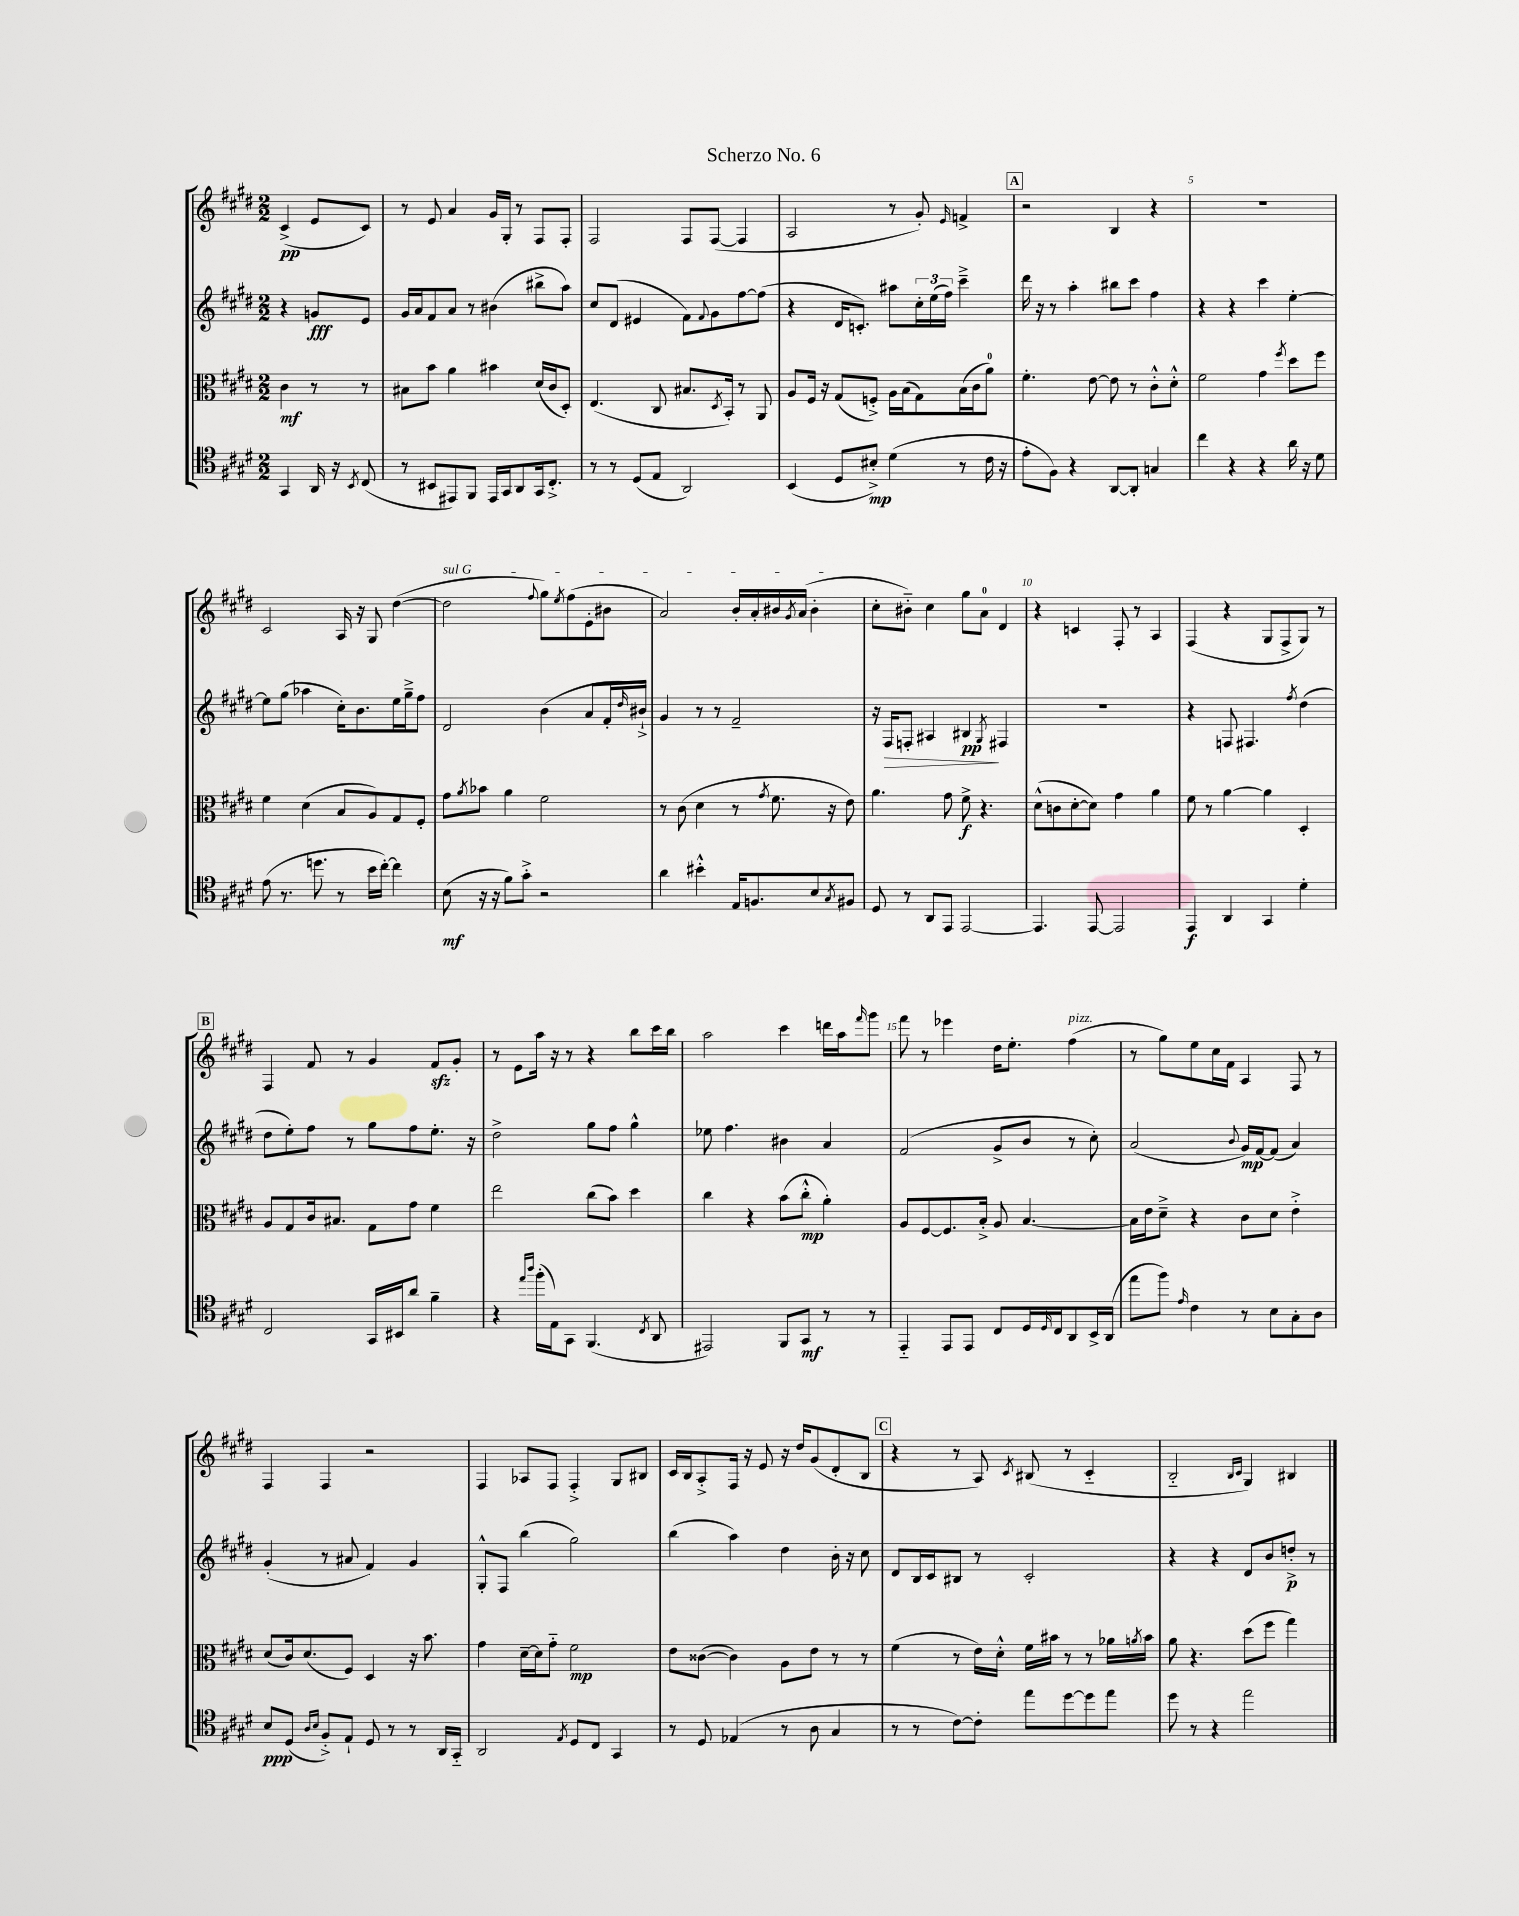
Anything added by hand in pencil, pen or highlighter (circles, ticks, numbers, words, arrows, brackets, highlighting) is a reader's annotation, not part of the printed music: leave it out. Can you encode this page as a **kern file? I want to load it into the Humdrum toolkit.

**kern	**dynam	**kern	**dynam	**kern	**dynam	**kern	**dynam
*part4	*part4	*part3	*part3	*part2	*part2	*part1	*part1
*staff4	*staff4	*staff3	*staff3	*staff2	*staff2	*staff1	*staff1
*clefC4	*	*clefC3	*	*clefG2	*	*clefG2	*
*k[f#c#g#d#]	*	*k[f#c#g#d#]	*	*k[f#c#g#d#]	*	*k[f#c#g#d#]	*
*M2/2	*	*M2/2	*	*M2/2	*	*M2/2	*
=	=	=	=	=	=	=	=
4GG#/	.	4c#\	mf	4r	.	(4c#^/	pp
16AA/	.	8r	.	8gn/L	fff	8e/L	.
16r	.	.	.	.	.	.	.
8qBB/	.	.	.	.	.	.	.
(8C#/	.	8r	.	8e/J	.	8c#/J)	.
=1	=1	=1	=1	=1	=1	=1	=1
8r	.	8B#X\L	.	16g#/LL	.	8r	.
.	.	.	.	16a/J	.	.	.
8BB#X/L	.	8b\J	.	8f#/	.	8e/	.
8EE#X/)	.	4a\	.	8a/J	.	4a/	.
8FF#/J	.	.	.	8r	.	.	.
16EE#/LL	.	4b#X\	.	(4b#X\	.	16g#/LL	.
16GG#/J	.	.	.	.	.	16G#'/JJ	.
8AA/	.	.	.	.	.	8r	.
16GG#/k	.	(16d#/LL	.	8bb#X^\L	.	8F#/L	.
8.C#'^/J	.	16c#/J	.	.	.	.	.
.	.	8D#'/J)	.	8aa\J)	.	8F#'/J	.
=2	=2	=2	=2	=2	=2	=2	=2
8r	.	(4.E/	.	8cc#/L	.	2F#/	.
8r	.	.	.	(8d#/J	.	.	.
(8D#/L	.	.	.	4e#X/	.	.	.
8E/J	.	8C#/	.	.	.	.	.
2AA/)	.	8.B#X/L	.	8f#\L)	.	8F#/L	.
.	.	.	.	8qqf#/	.	.	.
.	.	.	.	8g#\	.	([8F#/J	.
.	.	8qD#/	.	.	.	.	.
.	.	16BB'/Jk)	.	.	.	.	.
.	.	8r	.	[8ff#\	.	4F#/]	.
.	.	8AA/	.	(8ff#\J]	.	.	.
=3	=3	=3	=3	=3	=3	=3	=3
(4BB/	.	8A/L	.	4r	.	2A/	.
.	.	16F#/Jk	.	.	.	.	.
.	.	16r	.	.	.	.	.
8D#/L	.	(8G#/L	.	16d#/KL	.	.	.
.	.	.	.	8.cn'/J)	.	.	.
8B#X'^/J)	mp	8Fn'^/J)	.	.	.	.	.
(4d#\	.	16A\LL	.	8aa#X\L	.	8r	.
.	.	(16B\J	.	.	.	.	.
.	.	8G#\)	.	24cc#'\L	.	8g#'/)	.
.	.	.	.	(24ee\	.	.	.
.	.	.	.	24ff#\JJ)	.	.	.
.	.	.	.	.	.	16qqe/	.
8r	.	(16B\L	.	4ccc#~^\	.	4fn^/	.
.	.	16c#\J	.	.	.	.	.
16c#\	.	8a\J)	.	.	.	.	.
16r	.	.	.	.	.	.	.
!!LO:REH:place=s1:t=A
=4	=4	=4	=4	=4	=4	=4	=4
8e'\L	.	4.f#'\	.	16ddd#\	.	2r	.
.	.	.	.	16r	.	.	.
8F#\J)	.	.	.	8r	.	.	.
4r	.	.	.	4aa'\	.	.	.
.	.	[8e\	.	.	.	.	.
[8AA/L	.	8e\]	.	8bb#X\L	.	4B/	.
8AA'/J]	.	8r	.	8ccc#\J	.	.	.
4Gn/	.	8c#'^^\L	.	4ff#\	.	4r	.
.	.	8d#'^^\J	.	.	.	.	.
=5	=5	=5	=5	=5	=5	=5	=5
4cc#\	.	2f#\	.	4r	.	1r	.
4r	.	.	.	4r	.	.	.
4r	.	4g#\	.	4ccc#\	.	.	.
.	.	8qff#/	.	.	.	.	.
16a\	.	8dd#\L	.	[4ee'\	.	.	.
16r	.	.	.	.	.	.	.
8d#\	.	8ff#\J	.	.	.	.	.
!!LO:LB:g=z
=6	=6	=6	=6	=6	=6	=6	=6
(8e\	.	4f#\	.	8ee\L]	.	2c#/	.
8.r	.	.	.	(8gg#\J	.	.	.
.	.	(4d#\	.	4aa-X\	.	.	.
8.ddn\	.	.	.	.	.	.	.
8r	.	8B/L	.	16cc#'\KL)	.	16A/	.
.	.	.	.	8.b\	.	16r	.
16b\LL	.	8A/)	.	.	.	8G#/	.
[16cc#'\JJ)	.	.	.	.	.	.	.
4cc#\]	.	8G#/	.	16ee\L	.	([4dd#\	.
.	.	.	.	16gg#~^\J	.	.	.
.	.	8F#'/J	.	8ff#\J	.	.	.
=7	=7	=7	=7	=7	=7	=7	=7
!	!	!	!	!	!	!LO:TX:a:i:t=sul G	!
(8B\	mf	8g#\L	.	2d#/	.	2dd#\]	.
.	.	8qa/	.	.	.	.	.
16r	.	8b-X\J	.	.	.	.	.
16r	.	.	.	.	.	.	.
8f#\L)	.	4a\	.	.	.	.	.
8g#'^\J	.	.	.	.	.	.	.
.	.	.	.	.	.	8qqff#/	.
2r	.	2f#\	.	(4b\	.	8gg#\L)	.
.	.	.	.	.	.	8qee/	.
.	.	.	.	.	.	(8ff#\	.
.	.	.	.	8a/L	.	8e'\	.
.	.	.	.	16f#'/L	.	8b#X\J	.
.	.	.	.	16qqdd#/	.	.	.
.	.	.	.	16b#X`^/JJ)	.	.	.
=8	=8	=8	=8	=8	=8	=8	=8
4a\	.	8r	.	4g#/	.	2a/)	.
.	.	(8c#\	.	.	.	.	.
4b#X'^^\	.	4d#\	.	8r	.	.	.
.	.	.	.	8r	.	.	.
16E/KL	.	8r	.	2f#~/	.	16b'/LL	.
8.Fn/	.	.	.	.	.	16a'/	.
.	.	8qg#/	.	.	.	.	.
.	.	8.f#\	.	.	.	16b#X/	.
.	.	.	.	.	.	8qg#/	.
.	.	.	.	.	.	(16a/JJ	.
8B/	.	.	.	.	.	4b#'\	.
.	.	16r	.	.	.	.	.
8qG#/	.	.	.	.	.	.	.
8F#X/J	.	8e\)	.	.	.	.	.
=9	=9	=9	=9	=9	=9	=9	=9
8D#/	.	4.a\	.	16r	.	8cc#'\L	.
!	!	!	!	!	!LO:HP:b	!	!
.	.	.	.	16F#/KL	>	.	.
8r	.	.	.	8Fn'/J	.	8b#X\J)	.
8AA/L	.	.	.	4A#X/	.	4cc#\	.
8EE/J	.	8g#\	.	.	.	.	.
[2EE/	.	8f#^\	f	4B#X/	pp	8gg#\L	.
.	.	4.r	.	.	.	8a\J	.
.	.	.	.	8qG#/	.	.	.
.	.	.	.	4F#X/	]	4d#/	.
=10	=10	=10	=10	=10	=10	=10	=10
4.EE/]	.	(8d#^^\L	.	1r	.	4r	.
.	.	8cn\	.	.	.	.	.
.	.	[8d#'\	.	.	.	4cn/	.
[8EE/	.	8d#\J])	.	.	.	.	.
2EE/]	.	4g#\	.	.	.	8F#'/	.
.	.	.	.	.	.	8r	.
.	.	4a\	.	.	.	4A/	.
=11	=11	=11	=11	=11	=11	=11	=11
4EE/	f	8f#\	.	4r	.	(4F#/	.
.	.	8r	.	.	.	.	.
4AA/	.	[4a\	.	8Fn/	.	4r	.
.	.	.	.	4.F#X/	.	.	.
4GG#/	.	4a\]	.	.	.	8G#/L	.
.	.	.	.	.	.	8F#^/	.
.	.	.	.	8qff#/	.	.	.
4d#'\	.	4D#'/	.	(4dd#\	.	8G#/J)	.
.	.	.	.	.	.	8r	.
!!LO:LB:g=z
!!LO:REH:place=s1:t=B
=12	=12	=12	=12	=12	=12	=12	=12
2C#/	.	8A/L	.	8dd#\L	.	4F#/	.
.	.	8G#/	.	8ee'\)	.	.	.
.	.	16c#/k	.	8ff#\J	.	8f#/	.
.	.	8.B#X/J	.	.	.	.	.
.	.	.	.	8r	.	8r	.
16GG#/LL	.	8G#\L	.	8gg#\L	.	4g#/	.
16BB#X/J	.	.	.	.	.	.	.
8a/J	.	8g#\J	.	8ff#\	.	.	.
4f#~\	.	4f#\	.	8.ee'\J	.	8f#zz/L	.
.	.	.	.	.	.	8g#'/J	.
.	.	.	.	16r	.	.	.
=13	=13	=13	=13	=13	=13	=13	=13
4r	.	2ee\	.	2dd#^\	.	8r	.
.	.	.	.	.	.	8e\L	.
16qqee/LL	.	.	.	.	.	.	.
16qqaa/JJ	.	.	.	.	.	.	.
(16ff#'\LL	.	.	.	.	.	16aa\Jk	.
16E\J)	.	.	.	.	.	16r	.
8GG#\J	.	.	.	.	.	8r	.
(4.FF#/	.	(8cc#\L	.	8gg#\L	.	4r	.
.	.	8b\J)	.	8ff#\J	.	.	.
.	.	4dd#\	.	4gg#^^\	.	8bb\L	.
8qC#/	.	.	.	.	.	.	.
8AA/	.	.	.	.	.	16ccc#\L	.
.	.	.	.	.	.	16bb\JJ	.
=14	=14	=14	=14	=14	=14	=14	=14
2EE#X/)	.	4cc#\	.	8ee-X\	.	2aa\	.
.	.	.	.	4.ff#\	.	.	.
.	.	4r	.	.	.	.	.
8FF#/L	.	(8b\L	.	4b#X\	.	4ccc#\	.
8GG#/J	mf	8cc#'^^\J	mp	.	.	.	.
8r	.	4a'\)	.	4a/	.	16dddn\LL	.
.	.	.	.	.	.	16aa\J	.
.	.	.	.	.	.	16qqfff#/	.
8r	.	.	.	.	.	8ggg#\J	.
=15	=15	=15	=15	=15	=15	=15	=15
4EE/	.	8A/L	.	(2f#/	.	8fff#\	.
.	.	[8F#/	.	.	.	8r	.
8EE/L	.	8.F#/]	.	.	.	4eee-X\	.
8EE/J	.	.	.	.	.	.	.
.	.	16B'^/Jk	.	.	.	.	.
8C#/L	.	8A/	.	8g#^/L	.	16dd#\KL	.
.	.	.	.	.	.	8.ee'\J	.
16D#/L	.	[4.B/	.	8b/J	.	.	.
16qqD#/	.	.	.	.	.	.	.
16C#/J	.	.	.	.	.	.	.
!	!	!	!	!	!	!LO:TX:a:i:t=pizz.	!
8AA/	.	.	.	8r	.	(4ff#\	.
16BB^/L	.	.	.	8cc#'\)	.	.	.
(16AA/JJ	.	.	.	.	.	.	.
=16	=16	=16	=16	=16	=16	=16	=16
8ee\L	.	16B\LL]	.	(2a/	.	8r	.
.	.	16e\J	.	.	.	.	.
8ff#\J)	.	8d#~^\J	.	.	.	8gg#\L)	.
16qqe/	.	.	.	.	.	.	.
4c#\	.	4r	.	.	.	8ee\	.
.	.	.	.	.	.	16cc#\L	.
.	.	.	.	.	.	16f#\JJ	.
.	.	.	.	8qqb/	.	.	.
8r	.	8c#\L	.	16g#/LL)	mp	4A/	.
.	.	.	.	[16f#/J	.	.	.
8B\L	.	8d#\J	.	(8f#/J]	.	.	.
8G#'\	.	4e'^\	.	4a/)	.	8F#/	.
8A\J	.	.	.	.	.	8r	.
!!LO:LB:g=z
=17	=17	=17	=17	=17	=17	=17	=17
8B/L	ppp	(8d#/L	.	(4g#'/	.	4F#/	.
(8D#/J	.	16c#/k)	.	.	.	.	.
.	.	(8.d#/	.	.	.	.	.
16qqA/LL	.	.	.	.	.	.	.
16qqB/JJ	.	.	.	.	.	.	.
8F#'^/L)	.	.	.	8r	.	4F#/	.
8E`/J	.	8F#/J)	.	8a#X/	.	.	.
8D#/	.	4D#/	.	4f#/)	.	2r	.
8r	.	.	.	.	.	.	.
8r	.	16r	.	4g#/	.	.	.
.	.	8.b\	.	.	.	.	.
16AA/LL	.	.	.	.	.	.	.
16GG#/JJ	.	.	.	.	.	.	.
=18	=18	=18	=18	=18	=18	=18	=18
2AA/	.	4g#\	.	8G#'^^/L	.	4F#/	.
.	.	.	.	8F#/J	.	.	.
.	.	[16d#~\LL	.	(4bb\	.	8A-X/L	.
.	.	16d#\J]	.	.	.	.	.
.	.	8g#\J	.	.	.	8F#/J	.
8qE/	.	.	.	.	.	.	.
8D#/L	.	2f#\	mp	2gg#\)	.	4F#'^/	.
8C#/J	.	.	.	.	.	.	.
4GG#/	.	.	.	.	.	8G#/L	.
.	.	.	.	.	.	8B#X/J	.
=19	=19	=19	=19	=19	=19	=19	=19
8r	.	8e\L	.	(4bb\	.	16c#/LL	.
.	.	.	.	.	.	16B/J	.
8D#/	.	([8c##X\J	.	.	.	8A'^/	.
(4E-X/	.	4c##\])	.	4aa\)	.	16F#/Jk	.
.	.	.	.	.	.	16r	.
.	.	.	.	.	.	8e/	.
8r	.	8A\L	.	4dd#\	.	16r	.
.	.	.	.	.	.	16dd#/KL	.
8A\	.	8e\J	.	.	.	(8g#/	.
4G#/	.	8r	.	16b'\	.	8d#'/	.
.	.	.	.	16r	.	.	.
.	.	8r	.	8cc#\	.	8B/J	.
!!LO:REH:place=s1:t=C
=20	=20	=20	=20	=20	=20	=20	=20
8r	.	(4f#\	.	8d#/L	.	4r	.
8r	.	.	.	16B/L	.	.	.
.	.	.	.	16c#/J	.	.	.
[8c#\L)	.	8r	.	8B#X/J	.	8r	.
8c#'\J]	.	16e\LL)	.	8r	.	8A/)	.
.	.	16d#'^^\JJ	.	.	.	.	.
.	.	.	.	.	.	8qc#/	.
8ee\L	.	16f#\LL	.	2c#'/	.	(8B#X/	.
.	.	16b#X\JJ	.	.	.	.	.
[8dd#\	.	8r	.	.	.	8r	.
8dd#\]	.	8r	.	.	.	4c#/	.
8ee\J	.	16a-X\LL	.	.	.	.	.
.	.	8qan/	.	.	.	.	.
.	.	16b#\JJ	.	.	.	.	.
=21	=21	=21	=21	=21	=21	=21	=21
8dd#\	.	8a\	.	4r	.	2B/	.
8r	.	4.r	.	.	.	.	.
4r	.	.	.	4r	.	.	.
.	.	.	.	.	.	16qqB/LL	.
.	.	.	.	.	.	16qqc#/JJ	.
2ee\	.	(8dd#\L	.	8d#/L	.	4G#/)	.
.	.	8ff#\J	.	8b/	.	.	.
.	.	4gg#\)	.	8ddn'^/J	p	4B#X/	.
.	.	.	.	8r	.	.	.
==	==	==	==	==	==	==	==
*-	*-	*-	*-	*-	*-	*-	*-
